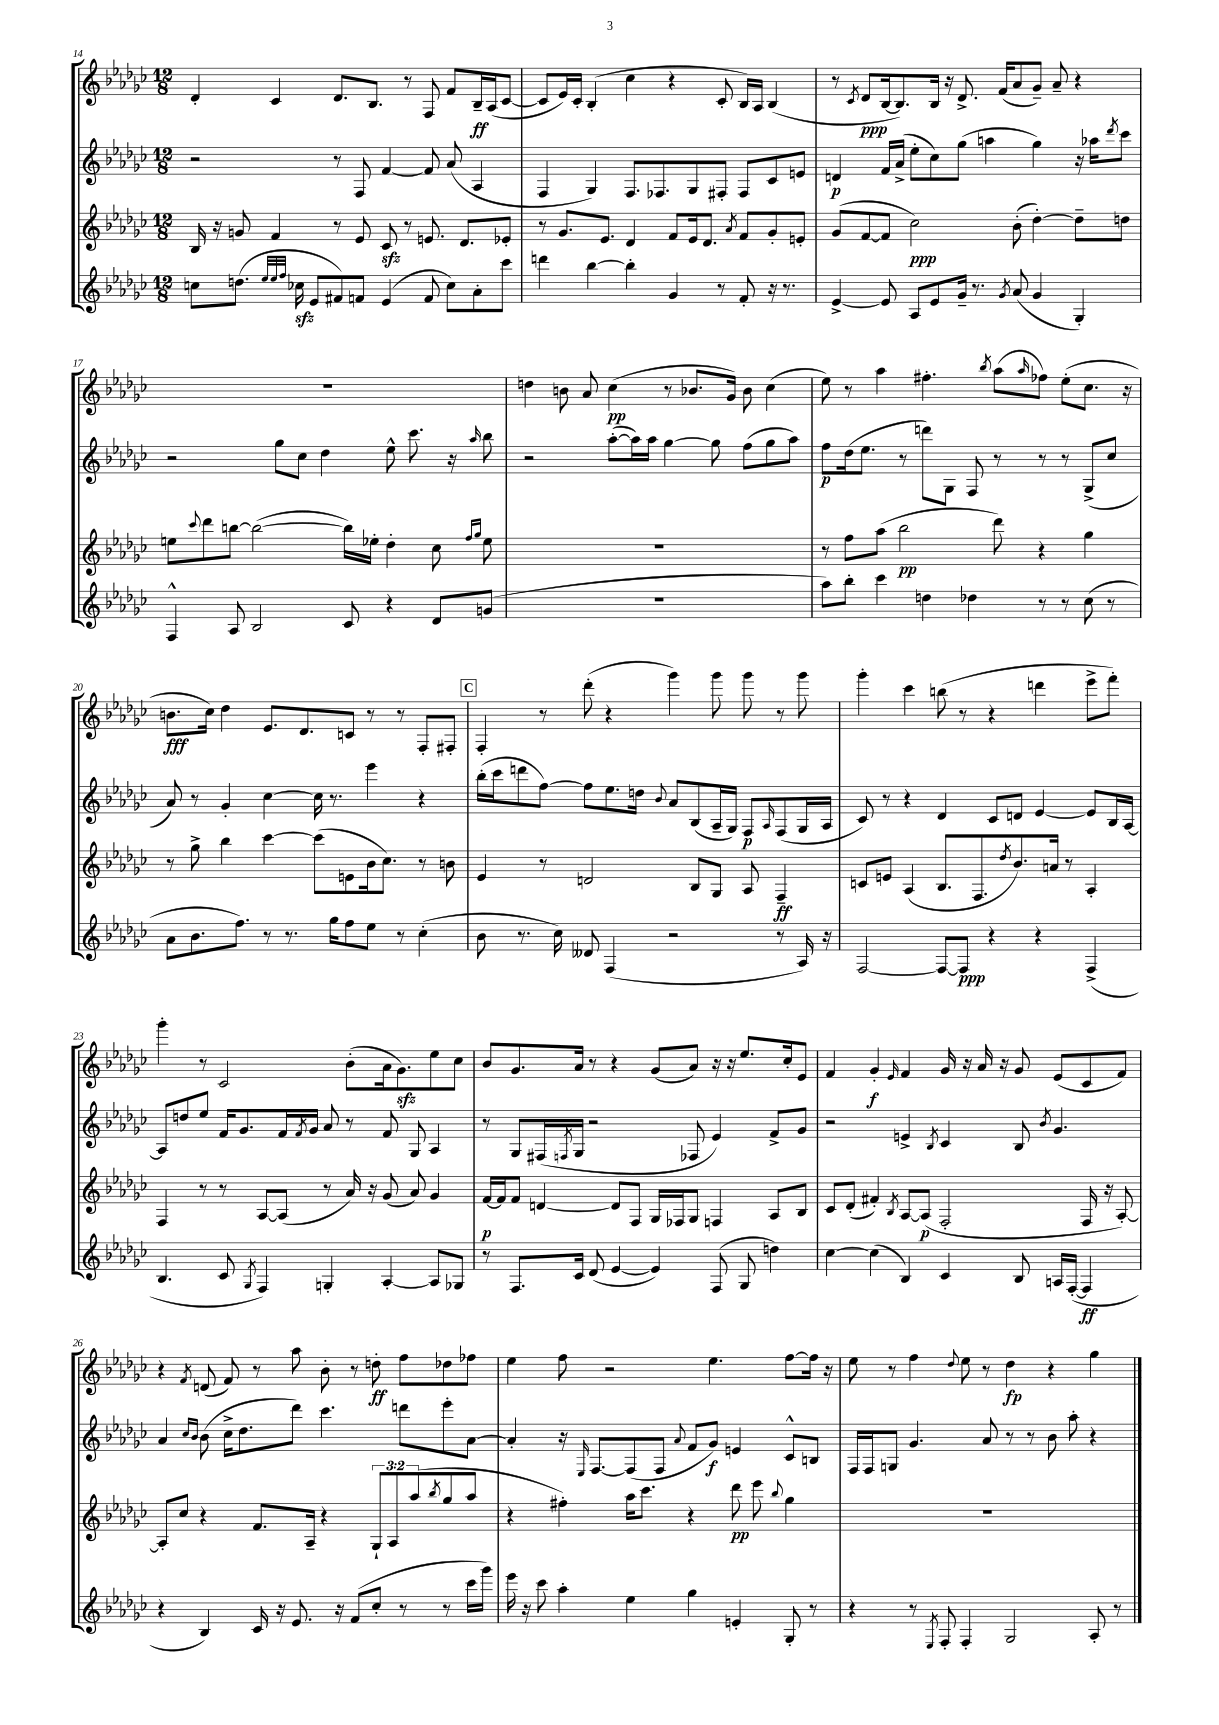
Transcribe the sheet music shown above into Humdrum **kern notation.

**kern	**dynam	**kern	**dynam	**kern	**dynam	**kern	**dynam
*part4	*part4	*part3	*part3	*part2	*part2	*part1	*part1
*staff4	*staff4	*staff3	*staff3	*staff2	*staff2	*staff1	*staff1
*clefG2	*	*clefG2	*	*clefG2	*	*clefG2	*
*k[b-e-a-d-g-c-]	*	*k[b-e-a-d-g-c-]	*	*k[b-e-a-d-g-c-]	*	*k[b-e-a-d-g-c-]	*
*M12/8	*	*M12/8	*	*M12/8	*	*M12/8	*
=14	=14	=14	=14	=14	=14	=14	=14
8ccn\L	.	16B-/	.	2r	.	4d-'/	.
.	.	16r	.	.	.	.	.
(8.ddn\J	.	8gn/	.	.	.	.	.
.	.	4f/	.	.	.	4c-/	.
32qqee-/LLL	.	.	.	.	.	.	.
32qqee-/	.	.	.	.	.	.	.
32qqff/JJJ	.	.	.	.	.	.	.
16cc-Xzz\	.	.	.	.	.	.	.
8e-/L	.	.	.	.	.	.	.
8f#X/)	.	8r	.	8r	.	8.d-/L	.
8fn/J	.	8e-/	.	8F/	.	.	.
.	.	.	.	.	.	8.B-/J	.
(4e-/	.	8c-zz/	.	[4f/	.	.	.
.	.	8r	.	.	.	8r	.
8f/	.	8.en/	.	8f/]	.	8F/	.
8cc-\L)	.	.	.	(8a-/	.	8f/L	.
.	.	8.d-/L	.	.	.	.	.
8a-'\	.	.	.	4A-/	.	16B-~/L	ff
.	.	.	.	.	.	(16A-/J	.
8ccc-\J	.	8e-X'/J	.	.	.	[8c-/J	.
=15	=15	=15	=15	=15	=15	=15	=15
4dddn\	.	8r	.	4F/	.	8c-/L]	.
.	.	8.g-/L	.	.	.	16e-/L)	.
.	.	.	.	.	.	16c-'/JJ	.
[4bb-\	.	.	.	4G-/)	.	(4B-'/	.
.	.	8.e-/J	.	.	.	.	.
4bb-'\]	.	4d-/	.	8.F/L	.	4cc-\	.
.	.	.	.	8.F-X/	.	.	.
4g-/	.	8f/L	.	.	.	4r	.
.	.	16e-/k	.	8G-/	.	.	.
.	.	8.d-/J	.	.	.	.	.
8r	.	.	.	8F#X'/J	.	8c-'/	.
.	.	8qa-/	.	.	.	.	.
8f'/	.	8f/L	.	8F#/L	.	16B-/LL)	.
.	.	.	.	.	.	16A-/JJ	.
16r	.	8g-'/	.	8c-/	.	(4B-/	.
8.r	.	.	.	.	.	.	.
.	.	8en'/J	.	8en/J	.	.	.
=16	=16	=16	=16	=16	=16	=16	=16
[4e-^/	.	(8g-/L	.	4dn/	p	8r	.
.	.	.	.	.	.	8qc-/	.
.	.	[8f/	.	.	.	8d-/L	ppp
8e-/]	.	8f/J]	.	16f/LL	.	[16B-/k	.
.	.	.	.	(16a-^/JJ	.	8.B-/])	.
8A-/L	.	2cc-\)	ppp	8ee-'\L	.	.	.
8e-/	.	.	.	8cc-\)	.	16B-/Jk	.
.	.	.	.	.	.	16r	.
16g-~/Jk	.	.	.	(8gg-\J	.	8.d-^/	.
8.r	.	.	.	.	.	.	.
.	.	.	.	4aan\	.	.	.
.	.	.	.	.	.	(16f/KL	.
8qg-/	.	.	.	.	.	.	.
(8a-/	.	(8b-'\	.	.	.	8a-/	.
4g-/	.	[4dd-'\)	.	4gg-\)	.	8g-~/J)	.
.	.	.	.	.	.	8a-~/	.
4G-'/)	.	8dd-~\L]	.	16r	.	4r	.
.	.	.	.	16aa-X\KL	.	.	.
.	.	.	.	8qddd-/	.	.	.
.	.	8ddn\J	.	8ccc-\J	.	.	.
!!LO:LB:g=z
=17	=17	=17	=17	=17	=17	=17	=17
4F^^/	.	8een\L	.	2r	.	1.r	.
.	.	8qqccc-/	.	.	.	.	.
.	.	8ddd-\	.	.	.	.	.
8A-/	.	[8bbn\J	.	.	.	.	.
2B-/	.	(2bb\_	.	.	.	.	.
.	.	.	.	8gg-\L	.	.	.
.	.	.	.	8cc-\J	.	.	.
.	.	.	.	4dd-\	.	.	.
8c-/	.	16bb\LL])	.	.	.	.	.
.	.	16ee-X'\JJ	.	.	.	.	.
4r	.	4dd-'\	.	8ee-^^\	.	.	.
.	.	.	.	8.ccc-\	.	.	.
8d-/L	.	8cc-\	.	.	.	.	.
.	.	.	.	16r	.	.	.
.	.	16qqff/LL	.	.	.	.	.
.	.	16qqgg-/JJ	.	16qqaa-/	.	.	.
(8gn/J	.	8ee-\	.	8bb-\	.	.	.
=18	=18	=18	=18	=18	=18	=18	=18
1.r	.	1.r	.	2r	.	4ddn\	.
.	.	.	.	.	.	8bn\	.
.	.	.	.	.	.	8a-/	.
.	.	.	.	([8aa-'\L	.	(4cc-\	pp
.	.	.	.	16aa-\L])	.	.	.
.	.	.	.	16aa-\JJ	.	.	.
.	.	.	.	[4gg-\	.	8r	.
.	.	.	.	.	.	8.b-X/L	.
.	.	.	.	8gg-\]	.	.	.
.	.	.	.	.	.	16g-/Jk)	.
.	.	.	.	(8ff\L	.	8b-\	.
.	.	.	.	8gg-\	.	(4cc-\	.
.	.	.	.	8aa-\J)	.	.	.
=19	=19	=19	=19	=19	=19	=19	=19
8aa-\L)	.	8r	.	8ff\L	p	8ee-\)	.
8bb-'\J	.	8ff\L	.	(16dd-\k	.	8r	.
.	.	.	.	8.ee-\J	.	.	.
4ccc-\	.	(8aa-\J	.	.	.	4aa-\	.
.	.	2bb-\	pp	8r	.	.	.
4ddn\	.	.	.	8dddn\L)	.	4.ff#X'\	.
.	.	.	.	8G-\J	.	.	.
4dd-X\	.	.	.	8F/	.	.	.
.	.	.	.	.	.	8qbb-/	.
.	.	8ddd-\)	.	8r	.	(8aa-\L	.
.	.	.	.	.	.	16qqaa-/	.
8r	.	4r	.	8r	.	8ff-X\J)	.
8r	.	.	.	8r	.	(8ee-'\L	.
(8cc-\	.	4gg-\	.	(8G-^/L	.	8.cc-\J	.
8r	.	.	.	8cc-/J	.	.	.
.	.	.	.	.	.	16r	.
!!LO:LB:g=z
=20	=20	=20	=20	=20	=20	=20	=20
8a-\L	.	8r	.	8a-/)	.	8.bn\L	fff
8.b-\	.	8gg-^\	.	8r	.	.	.
.	.	.	.	.	.	16cc-\Jk)	.
.	.	4bb-\	.	4g-'/	.	4dd-\	.
8.ff\J)	.	.	.	.	.	.	.
8r	.	[4ccc-\	.	[4cc-\	.	8.e-/L	.
8.r	.	.	.	.	.	.	.
.	.	.	.	.	.	8.d-/	.
.	.	(8ccc-\L]	.	16cc-\]	.	.	.
16gg-\KL	.	.	.	8.r	.	.	.
8ff\	.	8en\	.	.	.	8cn/J	.
8ee-\J	.	16b-\k	.	4eee-\	.	8r	.
.	.	8.cc-\J)	.	.	.	.	.
8r	.	.	.	.	.	8r	.
(4cc-'\	.	8r	.	4r	.	8F'/L	.
.	.	8bn\	.	.	.	8F#X'/J	.
!!LO:REH:place=s1:t=C
=21	=21	=21	=21	=21	=21	=21	=21
8b-\	.	4e-/	.	(16bb-'\LL	.	4F'/	.
.	.	.	.	16ccc-\J	.	.	.
8.r	.	.	.	8dddn\	.	.	.
.	.	8r	.	[8ff\J)	.	8r	.
16cc-\)	.	.	.	.	.	.	.
8d--X/	.	2dn/	.	8ff\L]	.	(8ddd-'\	.
(4F/	.	.	.	8.ee-\	.	4r	.
.	.	.	.	16ddn\Jk	.	.	.
.	.	.	.	8qqb-/	.	.	.
2r	.	.	.	8a-/L	.	4ggg-\)	.
.	.	8B-/L	.	(8B-/	.	.	.
.	.	8G-/J	.	16A-~/L	.	8ggg-\	.
.	.	.	.	16G-/JJ)	.	.	.
.	.	8A-/	.	8F/L	p	8ggg-\	.
.	.	.	.	16qqA-/	.	.	.
8r	.	4F~/	ff	(8F/	.	8r	.
16A-/)	.	.	.	16G-/L	.	8ggg-\	.
16r	.	.	.	16A-/JJ	.	.	.
=22	=22	=22	=22	=22	=22	=22	=22
[2F/	.	8cn/L	.	8c-/)	.	4ggg-'\	.
.	.	8en/J	.	8r	.	.	.
.	.	(4A-/	.	4r	.	4ccc-\	.
8F/L_	.	8.B-/L	.	4d-/	.	(8bbn\	.
8F/J]	ppp	.	.	.	.	8r	.
.	.	8.F/	.	.	.	.	.
4r	.	.	.	8c-/L	.	4r	.
.	.	8qdd-/	.	.	.	.	.
.	.	8.b-/)	.	8dn/J	.	.	.
4r	.	.	.	[4e-/	.	4dddn\	.
.	.	16an/Jk	.	.	.	.	.
.	.	8r	.	.	.	.	.
(4F^/	.	4A-'/	.	8e-/L]	.	8eee-^\L	.
.	.	.	.	16B-/L	.	8fff'\J)	.
.	.	.	.	[16A-/JJ	.	.	.
!!LO:LB:g=z
=23	=23	=23	=23	=23	=23	=23	=23
4.B-/	.	4F/	.	8A-/L]	.	4ggg-'\	.
.	.	.	.	8ddn/	.	.	.
.	.	8r	.	8ee-/J	.	8r	.
8c-/	.	8r	.	16f/KL	.	2c-/	.
.	.	.	.	8.g-/	.	.	.
8qG-/	.	.	.	.	.	.	.
4F/)	.	[8A-/L	.	.	.	.	.
.	.	(8A-/J]	.	16f/L	.	.	.
.	.	.	.	8qf/	.	.	.
.	.	.	.	16g-/JJ	.	.	.
4Gn'/	.	8r	.	8a-/	.	.	.
.	.	16a-/)	.	8r	.	(8b-'\L	.
.	.	16r	.	.	.	.	.
[4A-'/	.	(8g-/	.	8f/	.	16a-\k	.
.	.	.	.	.	.	8.g-zz\)	.
.	.	8a-/)	.	8G-/	.	.	.
8A-/L]	.	4g-/	.	4A-/	.	8ee-\	.
8G-X/J	.	.	.	.	.	8cc-\J	.
=24	=24	=24	=24	=24	=24	=24	=24
8r	.	[16f/LL	p	8r	.	8b-/L	.
.	.	16f/J]	.	.	.	.	.
8.F/L	.	8f/J	.	8G-/L	.	8.g-/	.
.	.	[4dn/	.	(16F#X/L	.	.	.
.	.	.	.	8qFn/	.	.	.
16c-/Jk	.	.	.	16G-/JJ	.	16a-/Jk	.
(8d-/	.	.	.	2r	.	8r	.
[4e-/	.	8d/L]	.	.	.	4r	.
.	.	8F/J	.	.	.	.	.
4e-/])	.	16G-/LL	.	.	.	(8g-/L	.
.	.	16F-X/J	.	.	.	.	.
.	.	8G-/J	.	8F-X/	.	8a-/J)	.
(8F/	.	4Fn/	.	4e-/)	.	16r	.
.	.	.	.	.	.	16r	.
8G-/	.	.	.	.	.	8.ee-/L	.
4ddn\)	.	8A-/L	.	8f^/L	.	.	.
.	.	.	.	.	.	16cc-'/k	.
.	.	8B-/J	.	8g-/J	.	8e-/J	.
=25	=25	=25	=25	=25	=25	=25	=25
[4cc-\	.	8c-/L	.	2r	.	4f/	.
.	.	(8d-'/J	.	.	.	.	.
(4cc-\]	.	4f#X'/)	.	.	.	4g-'/	f
.	.	8qB-/	.	.	.	16qqe-/	.
4B-/)	.	[8A-/L	.	4en^/	.	4f/	.
.	.	(8A-/J]	p	.	.	.	.
.	.	.	.	8qB-/	.	.	.
4c-/	.	2F'/	.	4c-/	.	16g-/	.
.	.	.	.	.	.	16r	.
.	.	.	.	.	.	16a-/	.
.	.	.	.	.	.	16r	.
8B-/	.	.	.	8B-/	.	8g-/	.
.	.	.	.	8qb-/	.	.	.
16An/LL	.	.	.	4.g-/	.	(8e-/L	.
([16F'/JJ	.	.	.	.	.	.	.
4F/]	ff	16F/	.	.	.	8c-/	.
.	.	16r	.	.	.	.	.
.	.	[8A-'/)	.	.	.	8f/J)	.
!!LO:LB:g=z
=26	=26	=26	=26	=26	=26	=26	=26
4r	.	8A-'/L]	.	4a-/	.	4r	.
.	.	8cc-/J	.	.	.	.	.
.	.	.	.	16qqcc-/LL	.	.	.
.	.	.	.	16qqb-/JJ	.	8qf/	.
4B-/)	.	4r	.	(8b-\	.	(8dn/	.
.	.	.	.	16cc-^\KL	.	8f/)	.
.	.	.	.	8.dd-\	.	.	.
16c-/	.	8.f/L	.	.	.	8r	.
16r	.	.	.	.	.	.	.
8.e-/	.	.	.	8ddd-\J)	.	8aa-\	.
.	.	16A-~/Jk	.	.	.	.	.
.	.	4r	.	4.ccc-\	.	8b-'\	.
16r	.	.	.	.	.	.	.
(8f/L	.	.	.	.	.	8r	.
8cc-'/J	.	12G-`/L	.	.	.	8ddn'\	ff
.	.	12A-/	.	.	.	.	.
8r	.	.	.	8dddn\L	.	8ff\L	.
.	.	(12aa-/	.	.	.	.	.
.	.	8qbb-/	.	.	.	.	.
8r	.	8gg-/	.	8eee-'\	.	8dd-X\	.
16ccc-\LL	.	8aa-/J	.	[8a-\J	.	8ff-X\J	.
16ggg-\JJ)	.	.	.	.	.	.	.
=27	=27	=27	=27	=27	=27	=27	=27
16eee-\	.	4r	.	4a-'/]	.	4ee-\	.
16r	.	.	.	.	.	.	.
8ccc-\	.	.	.	.	.	.	.
4aa-'\	.	4ff#X'\)	.	16r	.	8ff\	.
.	.	.	.	16qqE-/	.	.	.
.	.	.	.	[8.F/L	.	.	.
.	.	.	.	.	.	2r	.
4ee-\	.	16aa-\KL	.	(8F/]	.	.	.
.	.	8.ccc-\J	.	.	.	.	.
.	.	.	.	8F/J	.	.	.
.	.	.	.	8qqa-/	.	.	.
4gg-\	.	4r	.	8f/L	.	.	.
.	.	.	.	8g-/J)	f	4.ee-\	.
4en'/	.	8ddd-\	pp	4en/	.	.	.
.	.	8eee-\	.	.	.	.	.
.	.	8qqbb-/	.	.	.	.	.
8G-'/	.	4gg-\	.	8c-^^/L	.	[8ff\L	.
8r	.	.	.	8Bn/J	.	16ff\Jk]	.
.	.	.	.	.	.	16r	.
=28	=28	=28	=28	=28	=28	=28	=28
4r	.	1.r	.	16F/LL	.	8ee-\	.
.	.	.	.	16F/J	.	.	.
.	.	.	.	8Gn/J	.	8r	.
8r	.	.	.	4.g-/	.	4ff\	.
8qE-/	.	.	.	.	.	.	.
8F'/	.	.	.	.	.	.	.
.	.	.	.	.	.	8qqdd-/	.
4F'/	.	.	.	.	.	8ee-\	.
.	.	.	.	8a-/	.	8r	.
2G-/	.	.	.	8r	.	4dd-\	fp
.	.	.	.	8r	.	.	.
.	.	.	.	8b-\	.	4r	.
.	.	.	.	8aa-'\	.	.	.
8A-'/	.	.	.	4r	.	4gg-\	.
8r	.	.	.	.	.	.	.
==	==	==	==	==	==	==	==
*-	*-	*-	*-	*-	*-	*-	*-
